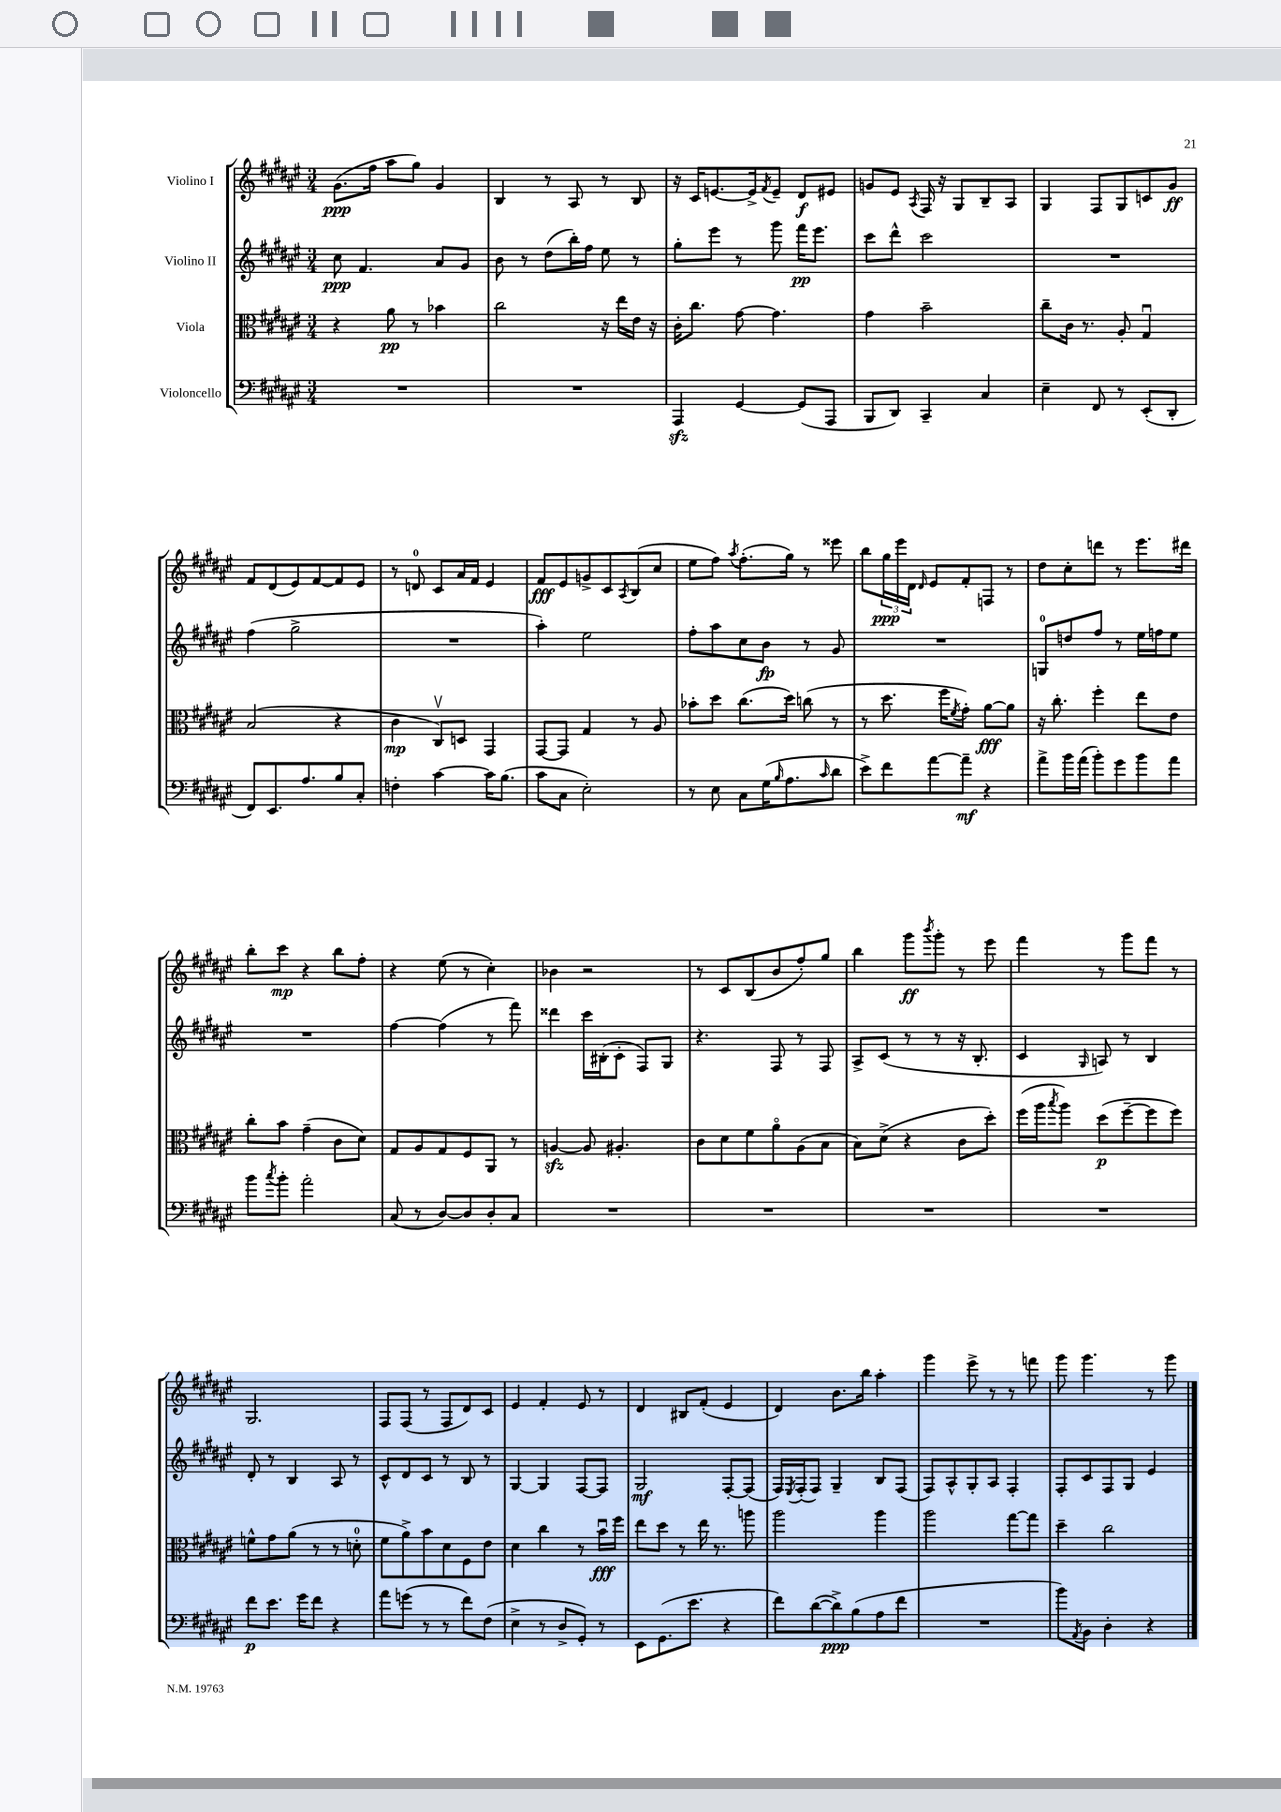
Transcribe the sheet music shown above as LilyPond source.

<<
\new StaffGroup <<
\new Staff = "s0" \with { instrumentName = "Violino I" } {
    \clef treble \key fis \major \numericTimeSignature \time 3/4
    gis'8.\ppp( fis''16 ais''8 gis''8) gis'4 |
    b4 r8 ais8 r8 b8 |
    r16 cis'16 e'8.~ e'16-> \acciaccatura { fis'8 } e'8-- dis'8\f eis'8 |
    g'8 eis'8 \acciaccatura { ais8 } fis16 r16 gis8 b8-- ais8 |
    gis4 fis8 gis8 c'8 gis'8\ff |
    fis'8 dis'8( eis'8) fis'8~ fis'8 eis'8 |
    r8 d'8-0 cis'8 ais'16 fis'16 eis'4 |
    fis'8\fff eis'8 g'8-> cis'8 \acciaccatura { ais8 } b8( cis''8 |
    eis''8 fis''8) \acciaccatura { ais''8 } fis''8.-.( gis''16) r8 eisis'''8 |
    b''8 \tuplet 3/2 { gis''16\ppp eis'''16 dis'16 } \grace { dis'16 } eis'8 fis'8-. f8 r8 |
    dis''8 cis''8-. d'''8 r8 eis'''8. dis'''16 |
    b''8-. cis'''8\mp r4 b''8 fis''8-. |
    r4 eis''8( r8 cis''4-.) |
    bes'4 r2 |
    r8 cis'8 b8( b'8 fis''8-.) gis''8 |
    b''4 gis'''8\ff \acciaccatura { b'''8 } gis'''8-. r8 eis'''8 |
    fis'''4 r8 gis'''8 fis'''8 r8 |
    gis2. |
    fis8 fis8( r8 fis8 dis'8) cis'8 |
    eis'4 fis'4-. eis'8 r8 |
    dis'4 bis8 fis'8-.( eis'4 |
    dis'4) b'8. b''16 ais''4-. |
    gis'''4 eis'''8-> r8 r8 f'''8 |
    gis'''8 gis'''4. r8 gis'''8 \bar "|." |
}
\new Staff = "s1" \with { instrumentName = "Violino II" } {
    \clef treble \key fis \major \numericTimeSignature \time 3/4
    cis''8\ppp fis'4. ais'8 gis'8 |
    b'8 r8 dis''8( b''16-.) fis''16 eis''8 r8 |
    gis''8-. eis'''8 r8 gis'''8 fis'''16\pp eis'''8. |
    cis'''8 dis'''8-^ cis'''2 |
    R2. |
    fis''4( gis''2-> |
    R2. |
    ais''4-.) eis''2 |
    fis''8-. ais''8 cis''8 b'8\fp r8 gis'8 |
    R2. |
    g8-0 d''8 fis''8 r8 eis''16 f''16 eis''8 |
    R2. |
    fis''4~ fis''4( r8 fis'''8) |
    disis'''4 cis'''16 bis16-.( cis'8-. fis8) gis8 |
    r4. fis8 r8 fis8 |
    ais8-> cis'8( r8 r8 r16 b8.-. |
    cis'4 \grace { gis16 } a8) r8 b4 |
    dis'8-. r8 b4 ais8 r8 |
    cis'8-^ dis'8 cis'8 r8 b8 r8 |
    gis4~ gis4 fis8~ fis8 |
    gis2\mf fis8~-. fis8( |
    fis16) \acciaccatura { eis8 } fis16-.( fis8) gis4-- b8 fis8( |
    fis8) ais8-^ gis8-. ais8 fis4-. |
    fis8-. cis'8 fis8 gis8 eis'4 \bar "|." |
}
\new Staff = "s2" \with { instrumentName = "Viola" } {
    \clef alto \key fis \major \numericTimeSignature \time 3/4
    r4 ais'8\pp r8 bes'4 |
    cis''2 r16 eis''16 eis'16 r16 |
    cis'16-. cis''8. gis'8~ gis'4. |
    gis'4 b'2-- |
    cis''8-- cis'16 r8. ais8-. gis4\downbow |
    b2( r4 |
    cis'4\mp cis8\upbow) d8 gis,4 |
    gis,8~ gis,8 gis4 r8 ais8 |
    bes'8-. dis''8 cis''8.( dis''16) c''8( r8 |
    r8 dis''8. fis''16 \acciaccatura { fis'8 } gis'8-.) ais'8~\fff ais'8 |
    r16 cis''8.-. fis''4-. eis''8 eis'8 |
    cis''8-. b'8 gis'4--( cis'8 dis'8) |
    gis8 ais8 gis8 fis8 ais,8 r8 |
    a4~\sfz a8 ais4.-. |
    cis'8 dis'8 fis'8 ais'8\flageolet ais8( b8 |
    b8) dis'8->( r4 cis'8 dis''8-.) |
    fis''16( ais''16 \acciaccatura { b''8 } ais''8) dis''8\p( fis''8~-- fis''8 fis''8) |
    f'8-^ gis'8 ais'8( r8 r8 d'8-0-. |
    fis'8 ais'8->) b'8 dis'8 fis8 eis'8 |
    dis'4 cis''4 r8 b'16\downbow\fff fis''16 |
    eis''8 dis''8 r8 eis''16 r8. a''8 |
    ais''2 ais''4 |
    ais''2 gis''8~ gis''8 |
    dis''4-- cis''2 \bar "|." |
}
\new Staff = "s3" \with { instrumentName = "Violoncello" } {
    \clef bass \key fis \major \numericTimeSignature \time 3/4
    R2. |
    R2. |
    ais,,4\sfz gis,4~ gis,8( ais,,8 |
    b,,8 dis,8) cis,4-- cis4 |
    eis4-- fis,8 r8 eis,8-.( dis,8-. |
    fis,8) eis,8. ais8. b8 cis8-. |
    f4-. cis'4~ cis'16 b8.( |
    cis'8 cis8 eis2-.) |
    r8 eis8 cis8 gis16( \grace { b16 } ais8. \grace { cis'16 } dis'8 |
    eis'8->) fis'8 ais'8~ ais'8--\mf r4 |
    ais'8-> b'16 ais'16( b'8-.) gis'8 b'8 ais'8 |
    b'8 \acciaccatura { cis''8 } b'8-. ais'2-. |
    cis8( r8 dis8~) dis8 dis8-. cis8 |
    R2. |
    R2. |
    R2. |
    R2. |
    fis'8\p eis'8. gis'16 fis'8 r4 |
    ais'8 g'8( r8 r8 fis'8) fis8( |
    eis4-> r8 dis8-> gis,8-.) r8 |
    eis,8 gis,8.( eis'8. r4 |
    fis'8) dis'8~( dis'8->\ppp) b8( ais8 fis'8 |
    R2. |
    b'8) \acciaccatura { ais,8 } b,8 dis4-. r4 \bar "|." |
}
>>
>>
\layout { \context { \Score \remove "Bar_number_engraver" } }
